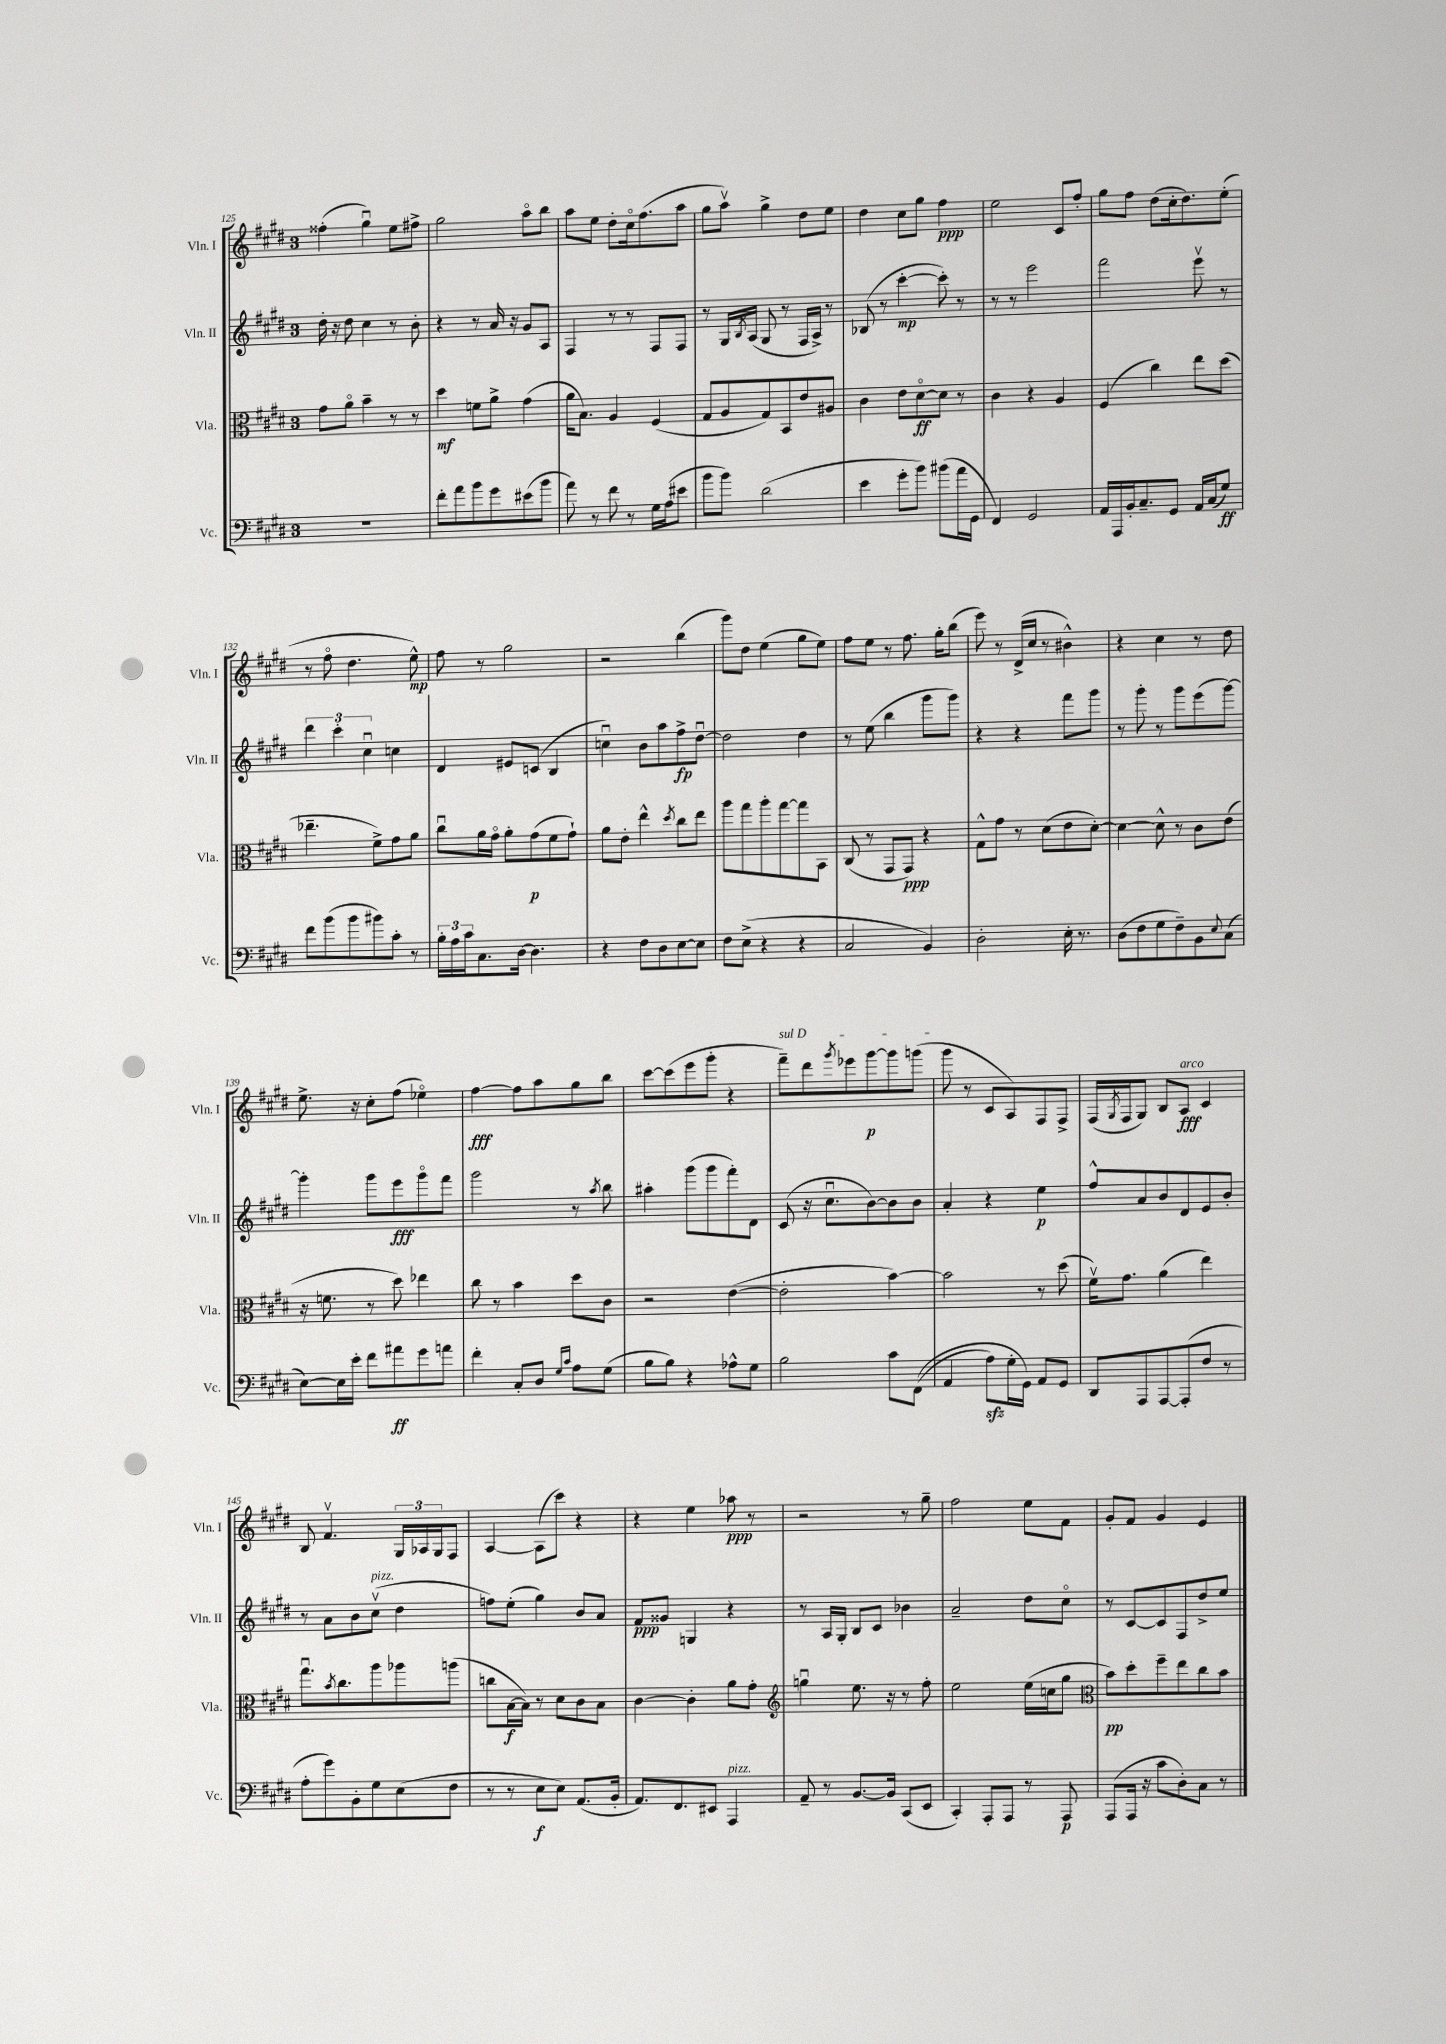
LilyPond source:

<<
\new StaffGroup <<
\new Staff = "s0" \with { instrumentName = "Vln. I" shortInstrumentName = "Vln. I" } {
    \clef treble \key e \major \once \override Staff.TimeSignature.style = #'single-digit \time 3/4
    fisis''4-.( gis''4\downbow) e''8 fis''8-> |
    gis''2 a''8\flageolet b''8 |
    a''8 e''8 dis''8-. cis''16\flageolet fis''8.( a''8 |
    gis''8 a''8\upbow) gis''4-> dis''8 e''8 |
    dis''4 cis''8 gis''8 fis''4\ppp |
    e''2 cis'8 fis''8-. |
    gis''8 fis''8 dis''8( cis''16-. dis''8.) e''8-.( |
    r8 fis''8\flageolet dis''4. e''8-^\mp) |
    fis''8 r8 gis''2 |
    r2 b''4( |
    gis'''8) dis''8 e''4( gis''8 e''8) |
    fis''8 e''8 r8 fis''8. gis''16-. b''8( |
    e'''8) r8 dis'16->( cis''16 r8 bis'4-^) |
    r4 cis''4 r8 dis''8 |
    e''8.-> r16 cis''8-. fis''8( ees''4\flageolet) |
    fis''4~\fff fis''8 a''8 gis''8 b''8 |
    cis'''8~ cis'''8( e'''8 gis'''8-. r4 |
    \once \override TextSpanner.bound-details.left.text = \markup { \italic "sul D" } fis'''8--\startTextSpan) dis'''8 \acciaccatura { gis'''8 } ees'''8 gis'''8~\p gis'''8 g'''8( |
    gis'''8\stopTextSpan r8 cis'8 a8) fis8 fis8-> |
    fis16( \acciaccatura { gis8 } fis16 gis8) b8 a8\fff^\markup { \italic "arco" } cis'4 |
    b8 fis'4.\upbow \tuplet 3/2 { gis16 aes16 gis16 } fis8 |
    a4~ a8( cis'''8) r4 |
    r4 e''4 aes''8\ppp r8 |
    r2 r8 gis''8-- |
    fis''2 e''8 fis'8 |
    gis'8-. fis'8 gis'4 e'4 \bar "|." |
}
\new Staff = "s1" \with { instrumentName = "Vln. II" shortInstrumentName = "Vln. II" } {
    \clef treble \key e \major \once \override Staff.TimeSignature.style = #'single-digit \time 3/4
    dis''16-. r16 dis''8 cis''4 r8 b'8-. |
    r4 r8 a'16 r16 gis'8 a8 |
    fis4 r8 r8 fis8 fis8 |
    r8 gis16 \acciaccatura { b8 } a16( gis8 r8 fis16 a16->) r8 |
    bes8( r8 cis'''4~-.\mp cis'''8-.) r8 |
    r8 r8 e'''2 |
    fis'''2 e'''8\upbow r8 |
    \tuplet 3/2 { dis'''4 cis'''4-. cis''4\downbow } c''4 |
    dis'4 eis'8 c'8( b4 |
    c''4\downbow) b'8 a''8 fis''8->\fp dis''8~\downbow |
    dis''2 dis''4 |
    r8 e''8( b''4 gis'''8 gis'''8) |
    r4 r4 fis'''8 gis'''8 |
    r8 gis'''8-. r8 gis'''8 e'''8( gis'''8~) |
    gis'''4-. gis'''8 e'''8\fff gis'''8\flageolet fis'''8 |
    gis'''2 r8 \acciaccatura { a''8 } b''8 |
    ais''4-. gis'''8( gis'''8 fis'''8-.) dis'8 |
    cis'8( r16 cis''8.\downbow b'8~) b'8 b'8 |
    a'4-. r4 e''4\p |
    fis''8-^ a'8 b'8 dis'8 e'8 b'8-. |
    r8 a'8 b'8 cis''8\upbow^\markup { \italic "pizz." }( dis''4 |
    f''8) e''8-.( gis''4) b'8 a'8 |
    fis'8\ppp gisis'8 g4 r4 |
    r8 a16 gis16-. b8 cis'8 bes'4 |
    a'2-- dis''8 cis''8\flageolet |
    r8 cis'8~ cis'8 fis8 dis''8-> e''8 \bar "|." |
}
\new Staff = "s2" \with { instrumentName = "Vla." shortInstrumentName = "Vla." } {
    \clef alto \key e \major \once \override Staff.TimeSignature.style = #'single-digit \time 3/4
    gis'8 a'8\flageolet b'4-- r8 r8 |
    dis''4\mf f'8 a'8-> gis'4( |
    a'16 b8.) a4 fis4( |
    gis8 a8 gis8) b,8 e'8 ais8 |
    cis'4 e'8 dis'8~\flageolet\ff dis'8 r8 |
    cis'4 r4 a4 |
    fis4( cis''4) e''8 dis''8( |
    ees''4.-- fis'8->) gis'8 a'8 |
    cis''8\downbow a'16 gis'16\flageolet a'8-. gis'8\p( fis'8 gis'8-!) |
    a'8 e'8-. e''4-^ \acciaccatura { dis''8 } cis''8 e''8 |
    a''8 gis''8 a''8-. gis''8~ gis''8 b,8 |
    cis8( r8 gis,8 gis,8\ppp) r4 |
    gis8-^ gis'8 r8 dis'8( e'8 dis'8~-.) |
    dis'4~ dis'8-^ r8 cis'8 e'8( |
    r16 f'8. r8 dis''8) ees''4 |
    cis''8 r8 b'4 dis''8 cis'8 |
    r2 e'4~( |
    e'2-. b'4~) |
    b'2 r8 dis''8( |
    fis'16\upbow) gis'8. a'4( e''4) |
    gis''8.\downbow \acciaccatura { b'8 } cis''8. a''8 aes''8 a''8( |
    c''8 b16~\f b16) r8 dis'8 cis'8 b8 |
    cis'4~ cis'4-. a'8 gis'8-. |
    \clef treble g''4\downbow e''8. r16 r8 fis''8-. |
    e''2 e''16( c''16 gis''8 |
    \clef alto b'8\pp) dis''8-. fis''8-- e''8 cis''8 b'8 \bar "|." |
}
\new Staff = "s3" \with { instrumentName = "Vc." shortInstrumentName = "Vc." } {
    \clef bass \key e \major \once \override Staff.TimeSignature.style = #'single-digit \time 3/4
    R2. |
    fis'8-. a'8 b'8 gis'8 eis'8( b'8 |
    a'8) r8 fis'8 r8 gis16 a16( eis'8 |
    b'8 b'8) dis'2( |
    e'4 gis'8-. b'8) bis'8( a'16 gis,16 |
    fis,4) gis,2 |
    a,16 a,,16 b,16-. cis8.-- gis,8 a,16 cis16( gis8\ff) |
    fis'8 b'8( b'8 bis'8) cis'8-. r8 |
    \tuplet 3/2 { b16-. a16 cis'16 } cis8. dis16~ dis4. |
    r4 fis8 dis8 e8~ e8 |
    fis8 e8->( r4 r4 |
    cis2 b,4) |
    dis2-. e16-. r8. |
    dis8( fis8 gis8 fis8--) b,8 \appoggiatura { e8 } cis8( |
    e8~) e16 e'16-. fis'8 ais'8\ff gis'8 a'8 |
    fis'4-. cis8-. dis8 \grace { gis16 cis'16 } a8 gis8( |
    b8 b8) r4 aes8-^ gis8 |
    b2 cis'8 fis,8(\( |
    a,4 a8\sfz) gis16-. gis,16\) a,8 gis,8 |
    dis,8 a,,8 a,,8~ a,,8-.( fis8 r8 |
    a8-. gis'8) b,8-. gis8 e8( fis8 |
    r8 r8 e8\f e8) a,8.( b,16-. |
    a,8.) fis,8. eis,8 a,,4^\markup { \italic "pizz." } |
    a,8-- r8 b,8.~ b,16 cis,8( e,8 |
    cis,4-.) a,,8-. a,,8 r8 a,,8\p |
    a,,8( a,,16 r16 cis'8 dis8-.) cis8 r8 \bar "|." |
}
>>
>>
\layout { \context { \Score currentBarNumber = #125 } }
